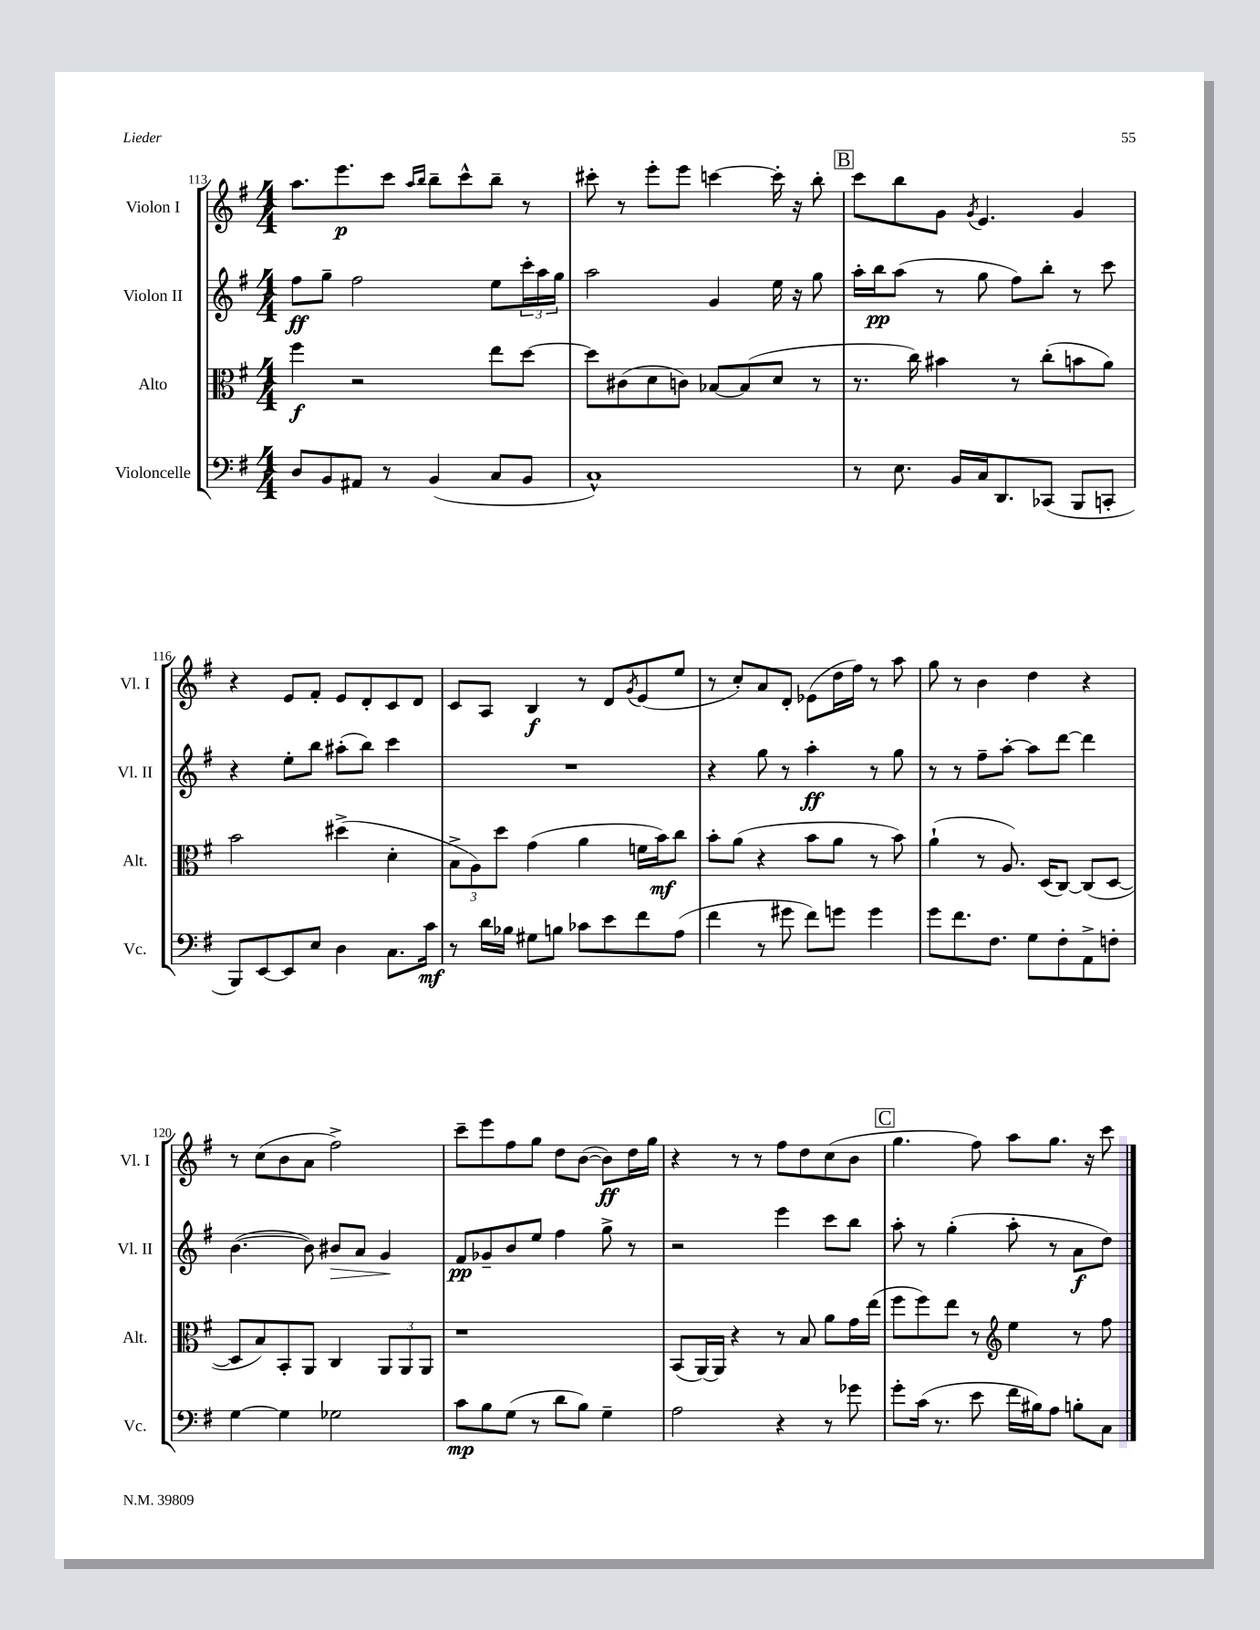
<<
\new StaffGroup <<
\new Staff = "s0" \with { instrumentName = "Violon I" shortInstrumentName = "Vl. I" } {
    \clef treble \key g \major \numericTimeSignature \time 4/4
    a''8. e'''8.\p c'''8 \grace { a''16 b''16 } b''8-- c'''8-^ b''8-- r8 |
    cis'''8-. r8 e'''8-. e'''8 c'''4~ c'''16-. r16 b''8-. |
    \mark \markup { \box "B" } c'''8 b''8 g'8 \acciaccatura { g'8 } e'4. g'4 |
    r4 e'8 fis'8-. e'8 d'8-. c'8 d'8 |
    c'8 a8 b4\f r8 d'8 \acciaccatura { g'8 } e'8( e''8 |
    r8 c''8-.) a'8 d'8-. ees'8( d''16 fis''16) r8 a''8 |
    g''8 r8 b'4 d''4 r4 |
    r8 c''8( b'8 a'8 fis''2->) |
    c'''8-- e'''8 fis''8 g''8 d''8 b'8~( b'8\ff) d''16 g''16 |
    r4 r8 r8 fis''8 d''8 c''8( b'8 |
    \mark \markup { \box "C" } g''4. fis''8) a''8 g''8. r16 c'''8 \bar "|." |
}
\new Staff = "s1" \with { instrumentName = "Violon II" shortInstrumentName = "Vl. II" } {
    \clef treble \key g \major \numericTimeSignature \time 4/4
    fis''8\ff g''8-- fis''2 e''8 \tuplet 3/2 { c'''16-. a''16 g''16 } |
    a''2 g'4 e''16 r16 g''8 |
    \mark \markup { \box "B" } a''16-. b''16\pp a''8( r8 g''8 fis''8) b''8-. r8 c'''8 |
    r4 e''8-. b''8 ais''8-.( b''8) c'''4 |
    R1 |
    r4 g''8 r8 a''4-.\ff r8 g''8 |
    r8 r8 fis''8-- a''8~-. a''8 d'''8~ d'''4 |
    b'4.~( b'8) bis'8\> a'8 g'4\! |
    fis'8\pp ges'8-- b'8 e''8 fis''4 g''8-> r8 |
    r2 e'''4 c'''8 b''8 |
    \mark \markup { \box "C" } a''8-. r8 g''4-.( a''8-. r8 a'8\f d''8) \bar "|." |
}
\new Staff = "s2" \with { instrumentName = "Alto" shortInstrumentName = "Alt." } {
    \clef alto \key g \major \numericTimeSignature \time 4/4
    fis''4\f r2 e''8 d''8~ |
    d''8 cis'8( d'8 c'8) bes8~ bes8( d'8 r8 |
    \mark \markup { \box "B" } r8. c''16) bis'4 r8 c''8-.( b'8 a'8) |
    b'2 dis''4->( d'4-. |
    \tuplet 3/2 { b8-> a8) d''8 } g'4( a'4 f'16 b'16\mf) c''8 |
    b'8-. a'8( r4 b'8 a'8 r8 b'8) |
    a'4-!( r8 a8.) d16( c8~) c8( d8~ |
    d8 b8) b,8-. a,8 c4 \tuplet 3/2 { a,8 a,8 a,8 } |
    r1 |
    b,8( a,16~) a,16 r4 r8 b8 a'8 g'16 e''16( |
    \mark \markup { \box "C" } fis''8 fis''8) e''8 r8 \clef treble e''4 r8 fis''8 \bar "|." |
}
\new Staff = "s3" \with { instrumentName = "Violoncelle" shortInstrumentName = "Vc." } {
    \clef bass \key g \major \numericTimeSignature \time 4/4
    d8 b,8 ais,8 r8 b,4( c8 b,8 |
    c1-^) |
    \mark \markup { \box "B" } r8 e8. b,16 c16 d,8. ces,8( b,,8 c,8-. |
    b,,8) e,8~ e,8 e8 d4 c8. c'16\mf |
    r8 d'16 bes16 gis8 b8 ces'8 e'8 fis'8 a8( |
    fis'4 r8 gis'8 fis'8) g'8 g'4 |
    g'8 fis'8. fis8. g8 fis8-. a,8-> f8-. |
    g4~ g4 ges2 |
    c'8\mp b8 g8( r8 d'8 b8) g4-- |
    a2 r4 r8 ges'8 |
    \mark \markup { \box "C" } g'8-. c'16( r8. e'8 fis'16 bis16) a8 b8-. c8 \bar "|." |
}
>>
>>
\layout { \context { \Score currentBarNumber = #113 } }
